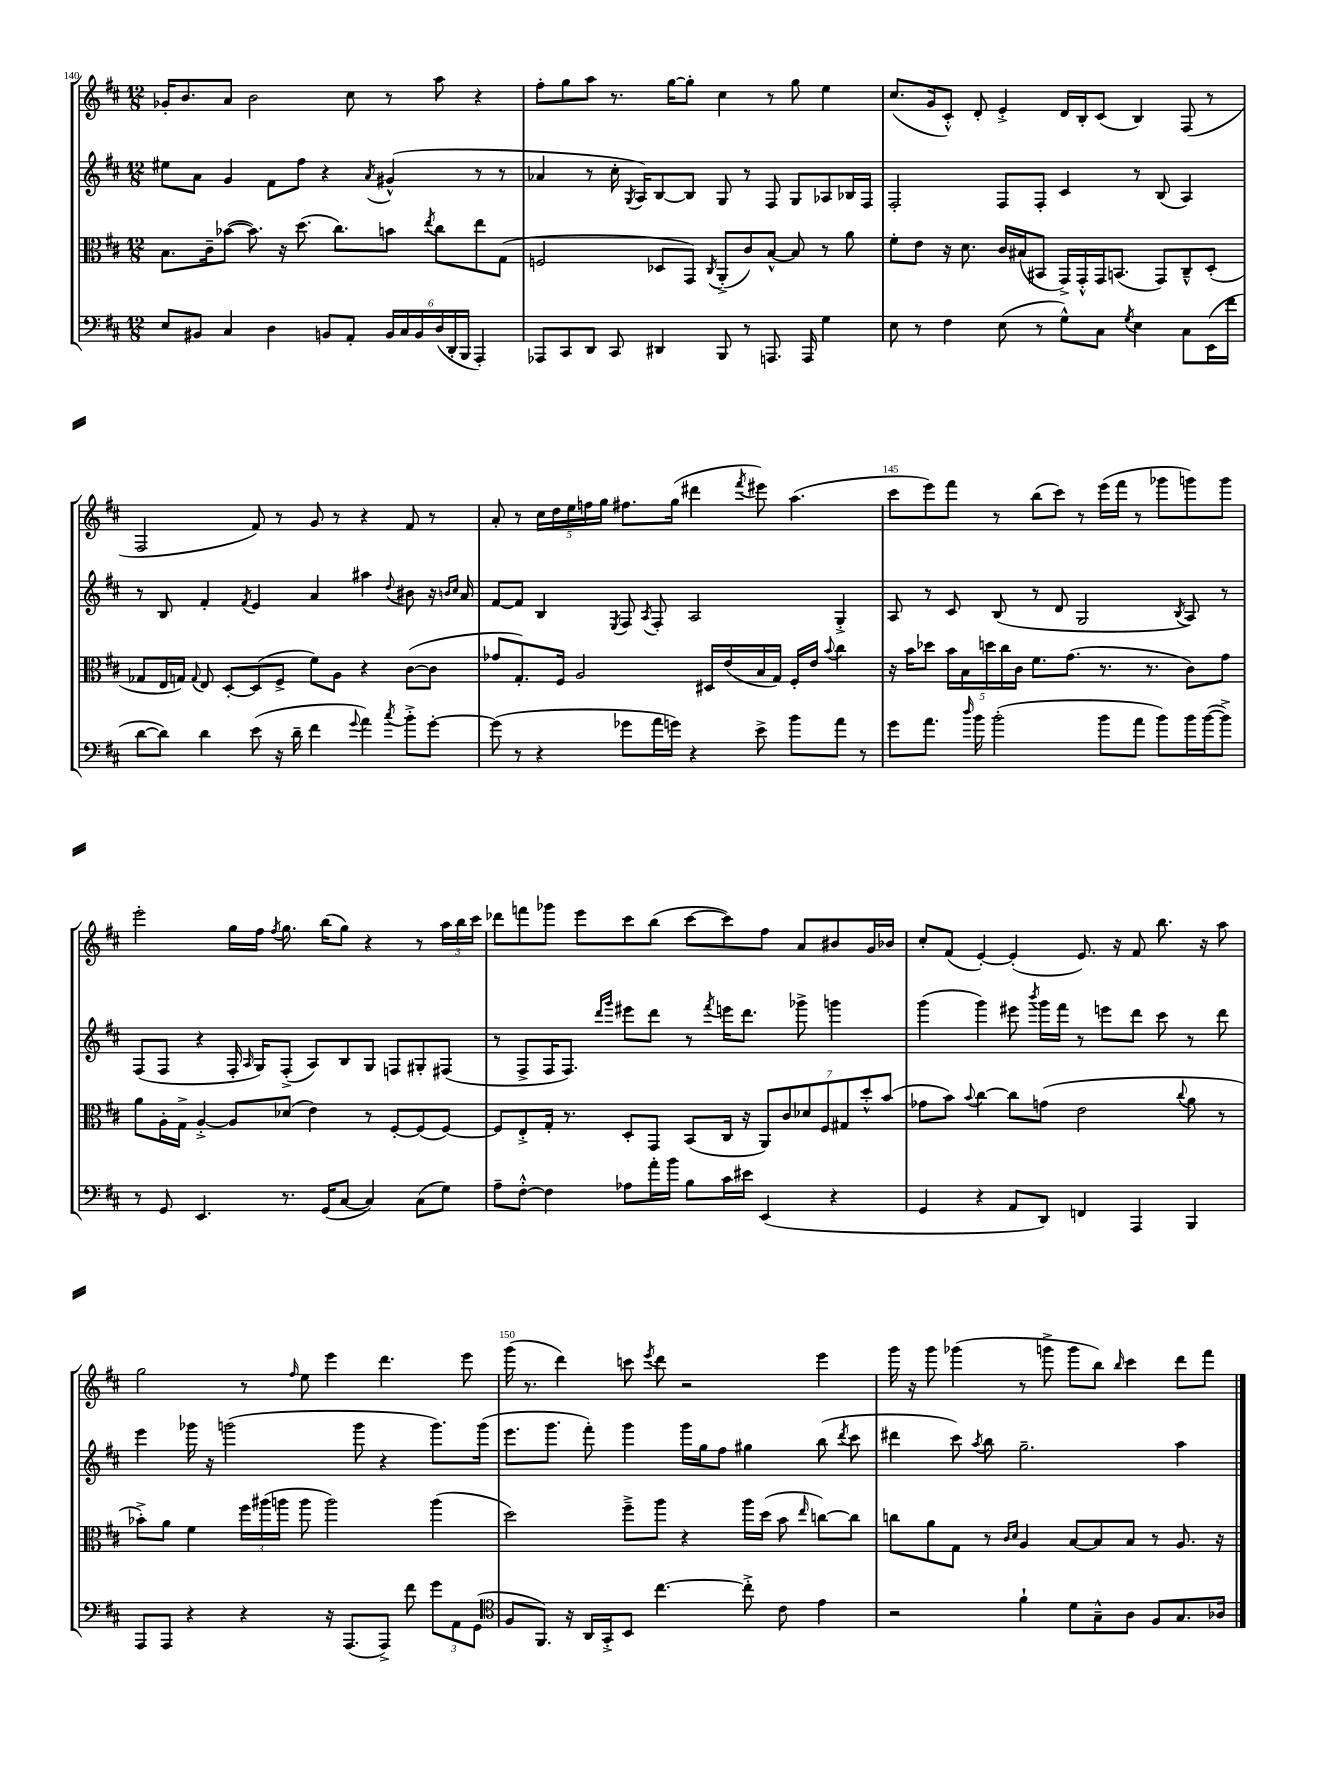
<<
\new StaffGroup <<
\new Staff = "s0" {
    \clef treble \key d \major \numericTimeSignature \time 12/8
    \autoBeamOff ges'16[-. b'8. a'8] b'2 cis''8 r8 a''8 r4 |
    fis''8[-. g''8 a''8] r8. g''16[~ g''8]-. cis''4 r8 g''8 e''4 |
    cis''8.[( g'16 cis'8]-.-^) d'8-. e'4-.-> d'16[ b16-. cis'8]( b4) fis8( r8 |
    fis2 fis'8) r8 g'8 r8 r4 fis'8 r8 |
    a'8-. r8 \tuplet 5/4 { cis''16[ d''16 e''16 f''16 g''16] } fis''8.[ g''16]( dis'''4 \acciaccatura { fis'''8 } eis'''8) a''4.( |
    cis'''8[ e'''8) fis'''8] r8 b''8[( cis'''8]) r8 e'''16[( fis'''16] r8 ges'''8[ g'''8) g'''8] |
    e'''2-. g''16[ fis''16] \acciaccatura { fis''8 } g''8. b''16[( g''8]) r4 r8 \tuplet 3/2 { a''16[ b''16 cis'''16] } |
    des'''8[ f'''8 ges'''8] e'''8[ cis'''8 b''8]( cis'''8[~ cis'''8) fis''8] a'8[ bis'8 g'16 bes'16] |
    cis''8[-. fis'8]( e'4~-.) e'4-.( e'8.) r16 fis'8 b''8. r16 a''8 |
    g''2 r8 \grace { fis''16 } e''8 e'''4 d'''4. e'''8 |
    g'''16( r8. d'''4) c'''8 \acciaccatura { e'''8 } d'''8 r2 e'''4 |
    g'''16 r16 g'''8 ges'''4( r8 g'''8-> g'''8[ b''8]) \grace { b''16 } cis'''4 d'''8[ fis'''8] \bar "|." |
}
\new Staff = "s1" {
    \clef treble \key d \major \numericTimeSignature \time 12/8
    \autoBeamOff eis''8[ a'8] g'4 fis'8[ fis''8] r4 \acciaccatura { a'8 } gis'4-^( r8 r8 |
    aes'4 r8 cis''16-. \acciaccatura { g8 } a16[) b8~ b8] g8 r8 fis8 g8[ aes8 bes16 fis16] |
    fis2-. fis8[ fis8]-. cis'4 r8 b8( a4) |
    r8 b8 fis'4-. \acciaccatura { fis'8 } e'4 a'4 ais''4 \appoggiatura { d''8 } bis'8 r16 \grace { b'16[ cis''16] } a'16 |
    fis'8[~ fis'8] b4 \acciaccatura { e8 } fis8 \acciaccatura { a8 } fis8-. a2 g4-.-> |
    a8 r8 cis'8 b8( r8 d'8 g2 \acciaccatura { b8 } a8) r8 |
    fis8[( fis8] r4 fis16-. \grace { a16 } g16[) fis8]-.->( a8[) b8 g8] f8[ gis8-. fis8]( |
    r8 fis8[-> fis16 fis8.]) \grace { d'''16[ g'''16] } eis'''8[ d'''8] r8 \acciaccatura { fis'''8 } e'''16[ d'''8.] ges'''8-> g'''4 |
    g'''4( g'''4) eis'''8 \acciaccatura { b'''8 } g'''16[ fis'''16] r8 e'''8[ d'''8] cis'''8 r8 d'''8 |
    e'''4 ges'''16 r16 g'''2( g'''8 r4 g'''8.[) g'''16]( |
    e'''8.[ g'''8.] fis'''8-.) g'''4 g'''16[ g''16 fis''8] gis''4 b''8( \acciaccatura { d'''8 } cis'''8 |
    dis'''4 cis'''8) \acciaccatura { a''8 } b''8 g''2.-- a''4 \bar "|." |
}
\new Staff = "s2" {
    \clef alto \key d \major \numericTimeSignature \time 12/8
    \autoBeamOff b8.[ cis'16-- bes'8]~( bes'8.) r16 d''8.( cis''8.[) b'8] \acciaccatura { e''8 } cis''8[ e''8 g8]( |
    f2 des8[ g,8]) \acciaccatura { cis8 } a,8[-.->( cis'8) b8]~-^ b8 r8 a'8 |
    fis'8[-. e'8] r16 d'8. cis'16[ bis16( bis,8] g,16[->) g,16-.-^ g,16 b,8.]( g,8[) cis8---^ d8]-.( |
    ges8[ e16 g16]) \appoggiatura { g8 } e8 d8[~-. d8( fis8]-> fis'8[) a8] r4 cis'8[~( cis'8] |
    ges'8[ g8.-.) fis16] a2 dis16[ e'16( b16 g16]) fis16[-. e'16] \appoggiatura { b'8 } cis''4 |
    r16 b'16[ des''8] \tuplet 5/4 { b'16[ b16 d''16 cis''16 cis'16] } fis'8.[ g'8.]( r8. r8. cis'8[) g'8] |
    a'8[ a16-. g16]-> a4~-.-> a8[ des'8]( e'4) r8 fis8[~-. fis8( fis8]~) |
    fis8[ e8-.-> g16]-. r8. d8[-. g,8] b,8[( cis16] r16 \tuplet 7/4 { a,8[) cis'8 des'8 fis8 gis8 d''8-.-^ b'8]( } |
    ges'8[ b'8]) \appoggiatura { b'8 } cis''4~ cis''8[ g'8]( e'2 \appoggiatura { cis''8 } a'8 r8 |
    bes'8[-.->) a'8] fis'4 \tuplet 3/2 { fis''16[ ais''16( a''16] } a''8 a''2) a''4( |
    d''2) fis''8[---> a''8] r4 a''16[ d''16]( b'8 \grace { e''16 } c''8[~) c''8] |
    c''8[ a'8 g8] r8 \grace { cis'16[ d'16] } a4 b8[~ b8 b8] r8 a8. r16 \bar "|." |
}
\new Staff = "s3" {
    \clef bass \key d \major \numericTimeSignature \time 12/8
    \autoBeamOff e8[ bis,8] cis4 d4 b,8[ a,8]-. \tuplet 6/4 { b,16[ cis16 b,16 d16( d,16-. b,,16] } a,,4-.) |
    aes,,8[ cis,8 d,8] cis,8 dis,4 b,,8 r8 a,,8. a,,16 g4 |
    e8 r8 fis4 e8( r8 g8[-^) cis8] \acciaccatura { g8 } e4 cis8[ e,16( fis'16] |
    d'8[~ d'8]) d'4 e'8( r16 d'16-- fis'4 \appoggiatura { g'8 } a'4) \acciaccatura { cis''8 } b'8[-.-> g'8]~-. |
    g'8( r8 r4 ges'8[ a'16 g'16]) r4 e'8-> b'8[ a'8] r8 |
    g'8[ a'8.] \grace { d''16 } b'16 b'2-.( b'8[ a'8] b'8[) b'16 b'16~( b'8]->) |
    r8 g,8 e,4. r8. g,16[( cis8]~ cis4) cis8[( g8]) |
    a8[-- fis8]~-.-^ fis4 aes8[ a'16-. b'16] b8[ cis'16 eis'16] e,4( r4 |
    g,4 r4 a,8[ d,8]) f,4 a,,4 b,,4 |
    a,,8[ a,,8] r4 r4 r16 a,,8.[( a,,8]->) fis'8 \tuplet 3/2 { g'8[ a,8 g,8]( } |
    \clef tenor fis8[ fis,8.]) r16 a,16[ g,16-.-> b,8] cis''4.~ cis''8-.-> cis'8 e'4 |
    r2 fis'4-! d'8[ g8---^ a8] fis8[ g8. aes16] \bar "|." |
}
>>
>>
\layout { \context { \Score currentBarNumber = #140 \override BarNumber.break-visibility = ##(#f #t #t) barNumberVisibility = #(every-nth-bar-number-visible 5) } }
